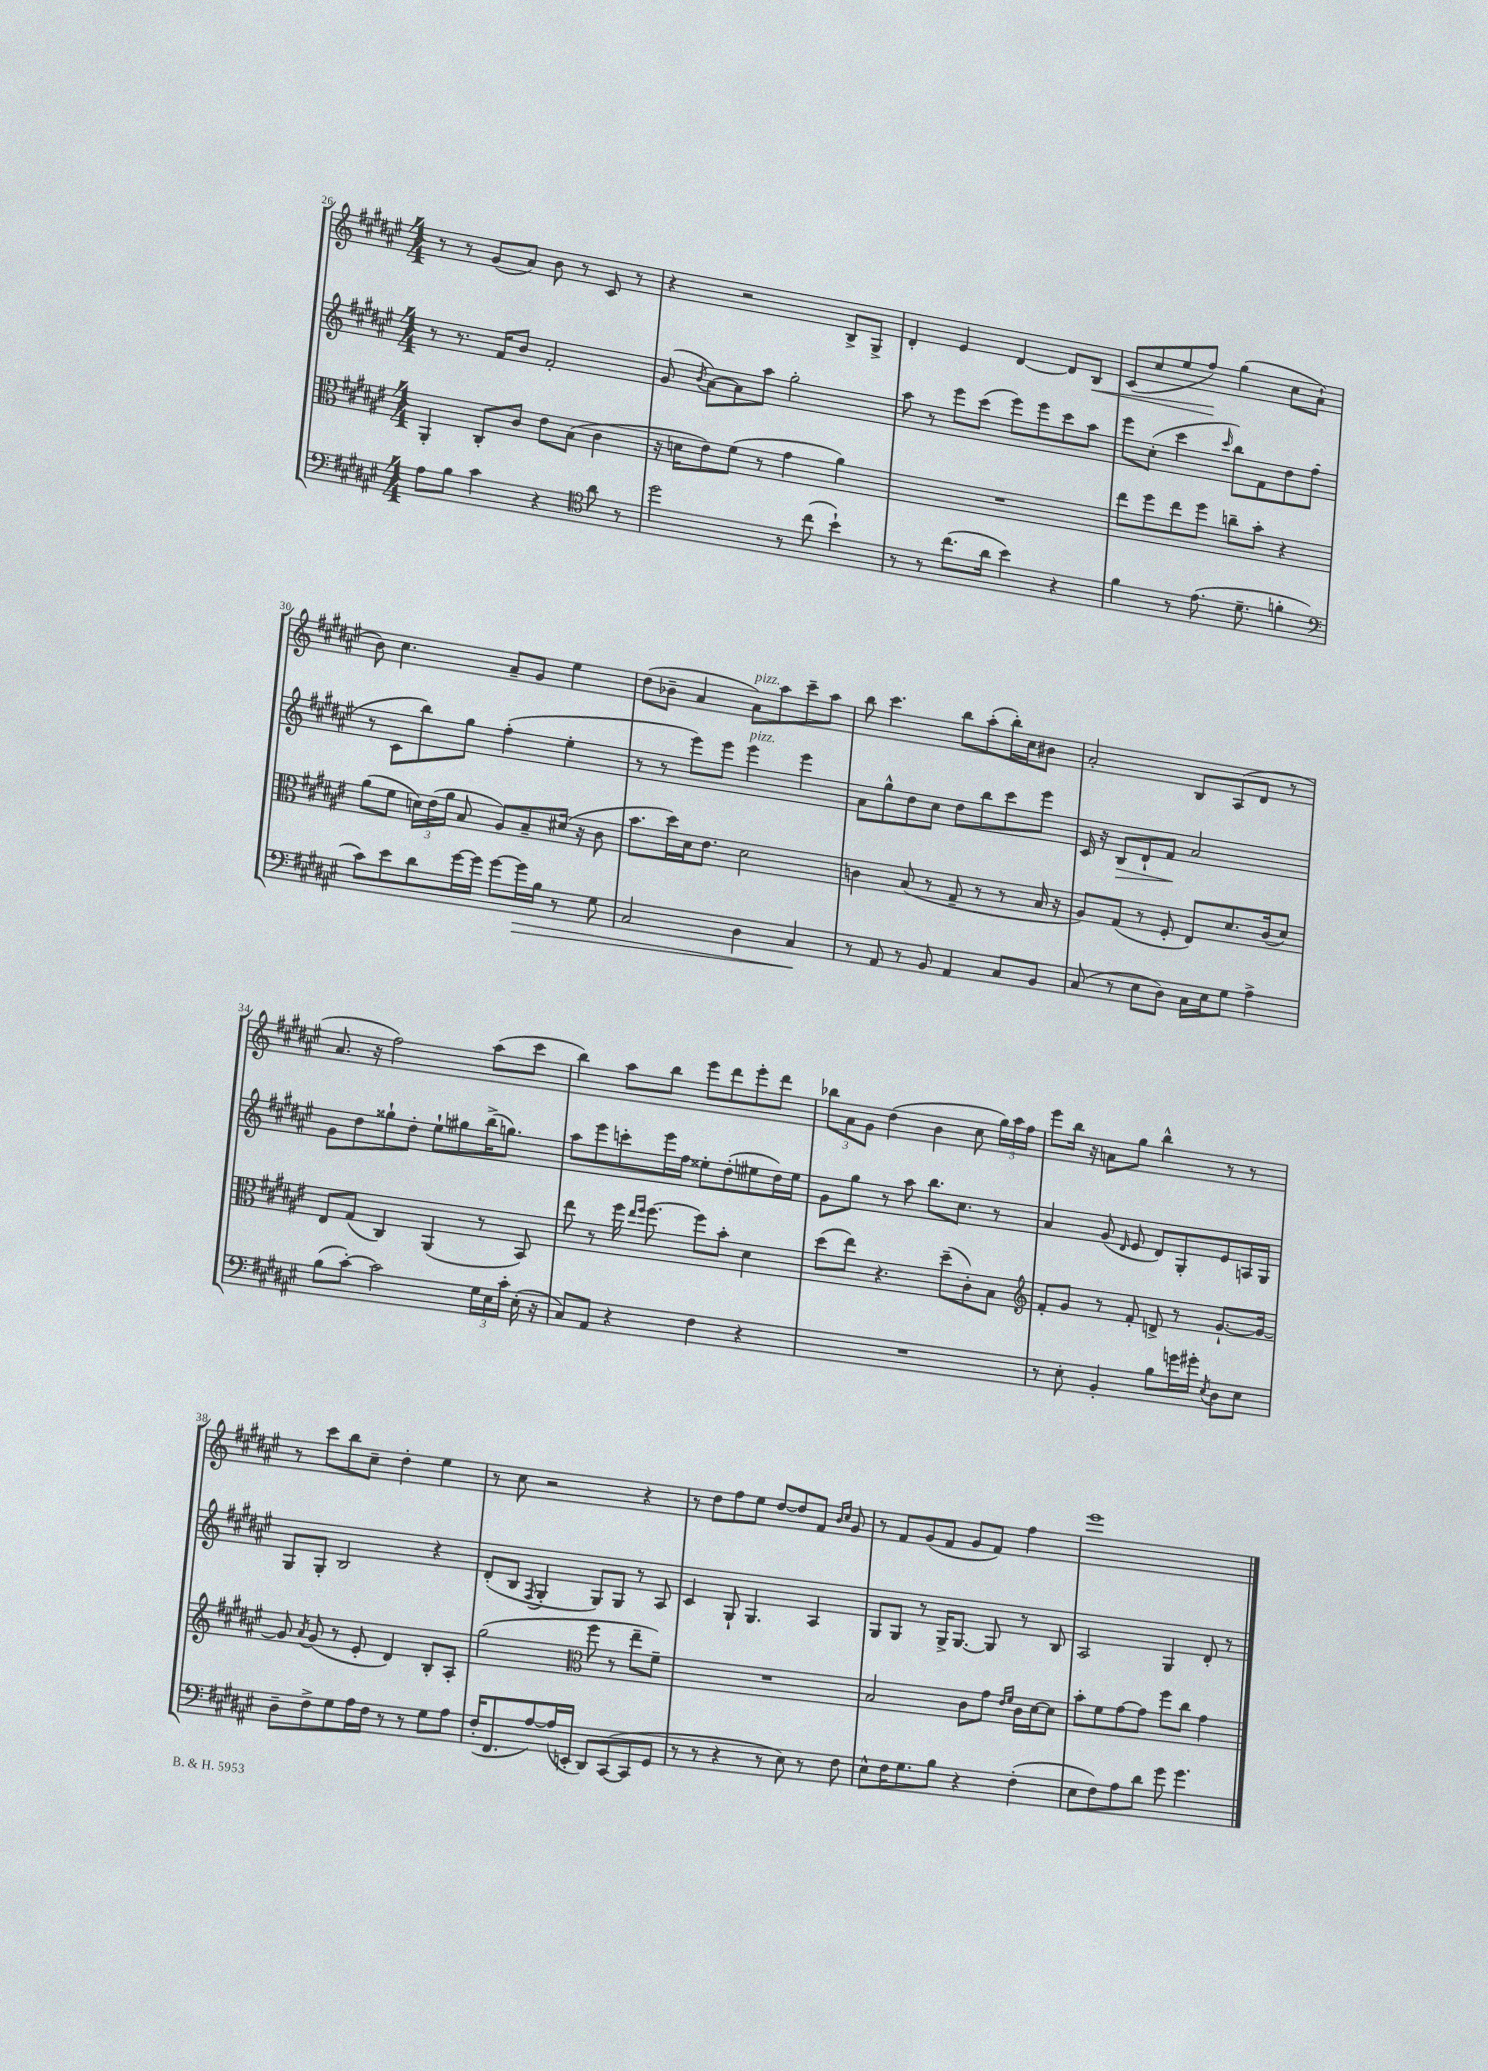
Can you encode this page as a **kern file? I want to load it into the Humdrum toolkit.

**kern	**dynam	**kern	**kern	**dynam	**kern	**dynam
*part4	*part4	*part3	*part2	*part2	*part1	*part1
*staff4	*staff4	*staff3	*staff2	*staff2	*staff1	*staff1
*clefF4	*	*clefC3	*clefG2	*	*clefG2	*
*k[f#c#g#d#a#e#]	*	*k[f#c#g#d#a#e#]	*k[f#c#g#d#a#e#]	*	*k[f#c#g#d#a#e#]	*
*M4/4	*	*M4/4	*M4/4	*	*M4/4	*
=26	=26	=26	=26	=26	=26	=26
8A#\L	.	4AA#'/	8r	.	8r	.
8B\J	.	.	8.r	.	8r	.
4c#\	.	8C#'/L	.	.	(8g#/L	.
.	.	.	16f#/KL	.	.	.
.	.	8c#/J	8b/J	.	8a#/J)	.
4r	.	8e#\L	2f#'/	.	8b\	.
.	.	(8B\J	.	.	8r	.
*clefC4	*	*	*	*	*	*
8a#\	.	4c#\	.	.	8c#/	.
8r	.	.	.	.	8r	.
=27	=27	=27	=27	=27	=27	=27
2dd#\	.	16r	(8g#/	.	4r	.
.	.	16dn\KL	.	.	.	.
.	.	.	8qb/	.	.	.
.	.	8e#\)	[8a#\L)	.	.	.
.	.	(8f#\J	8a#\]	.	2r	.
.	.	8r	8aa#\J	.	.	.
8r	.	4g#\	2gg#'\	.	.	.
(8cc#\	.	.	.	.	.	.
4b`\)	.	4a#\)	.	.	8B^/L	.
.	.	.	.	.	8G#^/J	.
=28	=28	=28	=28	=28	=28	=28
8r	.	1r	8aa#\	.	4d#'/	.
8r	.	.	8r	.	.	.
(8.cc#\L	.	.	8eee#\L	.	4e#/	.
.	.	.	(8ccc#\J	.	.	.
16a#\Jk	.	.	.	.	.	.
4b\)	.	.	8eee#\L)	.	[4d#/	.
.	.	.	8eee#\	.	.	.
4r	.	.	8ccc#\	.	8d#/L]	.
!	!	!	!	!	!	!LO:HP:b
.	.	.	8aa#\J	.	8B/J	<
=29	=29	=29	=29	=29	=29	=29
4f#\	.	8ee#\L	8eee#\L	.	(8c#/L	.
.	.	8ff#\	(8cc#'\J	.	8cc#/	.
8r	.	8ee#\	4ccc#\	.	8ee#/	.
(8.e#\	.	8ff#\J	.	.	8ff#/J)	.
.	.	.	16qqccc#/	.	.	.
.	.	8ccn~\L	8bb\L)	.	(4gg#\	[
8.d#~\	.	.	.	.	.	.
.	.	8b'\J	8f#\	.	.	.
4fn'\	.	4r	8dd#\	.	8cc#\L	.
.	.	.	(8ff#\J	.	8a#`\J	.
!!LO:LB:g=z
=30	=30	=30	=30	=30	=30	=30
*clefF4	*	*	*	*	*	*
8c#\L)	.	(8a#\L	8r	.	8b\)	.
8e#\	.	8f#\J	8c#\L	.	4.cc#\	.
8d#\	.	24dn\LL)	8bb\)	.	.	.
.	.	(24e#\	.	.	.	.
.	.	24a#\JJ	.	.	.	.
[16g#\L	.	8B/	8gg#\J	.	.	.
16g#\JJ]	.	.	.	.	.	.
[8g#\L	.	8A#/L)	(4ff#'\	.	8a#~/L	.
!	!LO:HP:b	!	!	!	!	!
16g#\L]	>	8B~/	.	.	8g#/J	.
16B\JJ	.	.	.	.	.	.
8r	.	(16d#X/Jk	4ee#'\	.	4ee#\	.
.	.	16r	.	.	.	.
8G#\	.	8c#\	.	.	.	.
=31	=31	=31	=31	=31	=31	=31
2C#/	.	8.b\L	8r	.	(8dd#\L	.
.	.	.	8r	.	8b-X~\J	.
.	.	16dd#\L)	.	.	.	.
.	.	16d#\J	8eee#\L)	.	4a#/	.
.	.	8.e#\J	.	.	.	.
.	.	.	8eee#\J	.	.	.
!	!	!	!	!	!LO:TX:a:i:t=pizz.	!
!	!	!	!LO:TX:a:i:t=pizz.	!	!	!
4D#\	.	2d#\	4eee#\	.	8a#\L)	.
.	.	.	.	.	8aa#\	.
4C#/	.	.	4eee#\	.	8ccc#~\	.
.	.	.	.	.	8aa#\J	.
.	]	.	.	.	.	.
=32	=32	=32	=32	=32	=32	=32
8r	.	4cn\	8a#\L	.	8bb\	.
8AA#/	.	.	8gg#^^\	.	4.ccc#\	.
8r	.	(8B/	8dd#\	.	.	.
8BB/	.	8r	8cc#\J	.	.	.
4AA#/	.	8G#~/	8dd#\L	.	8bb\L	.
.	.	8r	8bb\	.	(8aa#'\	.
8C#/L	.	8r	8ccc#\	.	16bb'\L)	.
.	.	.	.	.	16cc#\J	.
8BB/J	.	16B/	8eee#\J	.	8b#X\J	.
.	.	16r	.	.	.	.
=33	=33	=33	=33	=33	=33	=33
(8C#/	.	8A#/L)	16c#/	.	2a#'/	.
.	.	.	16r	.	.	.
!	!	!	!	!LO:HP:b	!	!
8r	.	(8G#/J	8B/L	>	.	.
8E#\L	.	8r	8d#`/	.	.	.
8D#\J)	.	8F#'/	8f#/J	.	.	.
16C#\LL	.	8E#/L)	2a#/	]	8B/L	.
16E#\J	.	.	.	.	.	.
8G#\J	.	8.d#/	.	.	(8A#/	.
4A#^\	.	.	.	.	8d#/J	.
.	.	(16c#/k	.	.	.	.
.	.	8d#/J)	.	.	8r	.
!!LO:LB:g=z
=34	=34	=34	=34	=34	=34	=34
(8B\L	.	8E#/L	8g#\L	.	8.a#/	.
[8c#'\J)	.	(8G#/J	8dd#\	.	.	.
.	.	.	.	.	16r	.
2c#\]	.	4C#/)	8gg##X`\	.	2ff#\)	.
.	.	.	8dd#'\J	.	.	.
.	.	(4AA#/	8ee#`\L	.	.	.
.	.	.	8gg#X\	.	.	.
24G#\LL	.	8r	(16bb^\K	.	(8aa#\L	.
24E#\	.	.	.	.	.	.
.	.	.	8.ggn\J)	.	.	.
24c#'\JJ	.	.	.	.	.	.
(16E#'\	.	8BB/)	.	.	8ccc#\J	.
16r	.	.	.	.	.	.
=35	=35	=35	=35	=35	=35	=35
8C#/L)	.	8ee#\	8aa#\L	.	4bb\)	.
8AA#/J	.	8r	8eee#\	.	.	.
4r	.	16ff#\	8cccn'\	.	8aa#\L	.
.	.	16qqee#/LL	.	.	.	.
.	.	16qqff#/JJ	.	.	.	.
.	.	[8.ff#\	.	.	.	.
.	.	.	16eee#\L	.	8bb\J	.
.	.	.	16ff#\JJ	.	.	.
4F#\	.	8ff#\L]	8ee##X'\L	.	8eee#\L	.
.	.	8b'\J	(8dd#'\	.	8ddd#\	.
4r	.	4d#\	8ee#X\	.	8eee#'\	.
.	.	.	16dd#\L)	.	8ddd#\J	.
.	.	.	16ee#\JJ	.	.	.
=36	=36	=36	=36	=36	=36	=36
1r	.	(8dd#\L	8g#\L	.	12bb-X\L	.
.	.	.	.	.	12a#\	.
.	.	8ee#\J)	8gg#\J	.	.	.
.	.	.	.	.	12g#\J	.
.	.	4.r	8r	.	(4dd#\	.
.	.	.	8aa#\	.	.	.
.	.	.	8.bb\L	.	4b\	.
.	.	(8dd#~\L	.	.	.	.
.	.	.	8.cc#\J	.	.	.
.	.	8c#'\)	.	.	8cc#\	.
.	.	8B\J	8r	.	24gg#\LL)	.
.	.	.	.	.	24aa#\	.
.	.	.	.	.	24ff#\JJ	.
=37	=37	=37	=37	=37	=37	=37
*	*	*clefG2	*	*	*	*
8r	.	8f#'/L	4a#/	.	8eee#\L	.
8E#'\	.	8g#/J	.	.	16bb\Jk	.
.	.	.	.	.	16r	.
4BB'/	.	8r	(8g#/	.	8an\L	.
.	.	.	16qqd#/	.	.	.
.	.	8f#'/	8e#/	.	8gg#\J	.
8B\L	.	8dn^/	8d#/L)	.	4bb^^\	.
16gn\L	.	8r	8G#'/	.	.	.
16g#X'\JJ	.	.	.	.	.	.
8qE#/	.	.	.	.	.	.
8D#\L	.	[8.g#`/L	8e#/	.	8r	.
8E#\J	.	.	16An/L	.	8r	.
.	.	16g#/Jk_	16G#/JJ	.	.	.
!!LO:LB:g=z
=38	=38	=38	=38	=38	=38	=38
8D#~\L	.	8g#/]	8G#/L	.	8r	.
.	.	8qa#/	.	.	.	.
8F#^\	.	(8g#/	8G#'/J	.	8ccc#\L	.
8G#\	.	8r	2B/	.	8bb\	.
16A#\L	.	8e#'/	.	.	8cc#~\J	.
16F#\JJ	.	.	.	.	.	.
8r	.	4d#/)	.	.	4dd#'\	.
8r	.	.	.	.	.	.
8G#\L	.	8B'/L	4r	.	4ee#\	.
8A#\J	.	8A#'/J	.	.	.	.
=39	=39	=39	=39	=39	=39	=39
(16F#'/KL	.	(2gg#\	(8d#'/L	.	8r	.
8.FF#/	.	.	.	.	.	.
.	.	.	8B/J	.	8cc#\	.
.	.	.	8qF#/	.	.	.
[8A#/)	.	.	4G#'/	.	2r	.
(16A#/L]	.	.	.	.	.	.
16EEn'/JJ	.	.	.	.	.	.
*	*	*clefC3	*	*	*	*
8DD#/L)	.	8ff#\	8G#/L)	.	.	.
([8CC#/	.	8r	8G#/J	.	.	.
8CC#/]	.	8ee#~\L	8r	.	4r	.
8GG#/J	.	8f#~\J)	8A#/	.	.	.
=40	=40	=40	=40	=40	=40	=40
8r	.	1r	4c#/	.	8r	.
8r	.	.	.	.	8dd#\L	.
4r	.	.	8G#`/	.	8ff#\	.
.	.	.	4.G#/	.	8ee#\J	.
8r	.	.	.	.	[8dd#/L	.
8E#\)	.	.	.	.	8dd#/]	.
8r	.	.	4A#/	.	8f#/J	.
.	.	.	.	.	16qqb/LL	.
.	.	.	.	.	16qqcc#/JJ	.
8F#\	.	.	.	.	8g#/	.
=41	=41	=41	=41	=41	=41	=41
8E#^^\L	.	2B/	8G#/L	.	8r	.
16F#\K	.	.	8G#/J	.	8f#/L	.
8.G#\	.	.	.	.	.	.
.	.	.	8r	.	(8g#/	.
8B\J	.	.	16G#^/KL	.	8f#/J	.
.	.	.	[8.G#/J	.	.	.
4r	.	8c#\L	.	.	8g#/L	.
.	.	8g#\J	8G#/]	.	8f#/J)	.
.	.	16qqe#/LL	.	.	.	.
.	.	16qqf#/JJ	.	.	.	.
(4F#'\	.	16c#\LL	8r	.	4ff#\	.
.	.	[16d#\J	.	.	.	.
.	.	8d#\J]	8B/	.	.	.
=42	=42	=42	=42	=42	=42	=42
8E#\L	.	8b'\L	2A#/	.	1eee#	.
8F#\)	.	8f#\	.	.	.	.
8A#\	.	[8g#\	.	.	.	.
8d#\J	.	8g#\J]	.	.	.	.
8g#\	.	8ff#\L	4G#/	.	.	.
4.g#\	.	8cc#\J	.	.	.	.
.	.	4g#\	8d#'/	.	.	.
.	.	.	8r	.	.	.
==	==	==	==	==	==	==
*-	*-	*-	*-	*-	*-	*-
